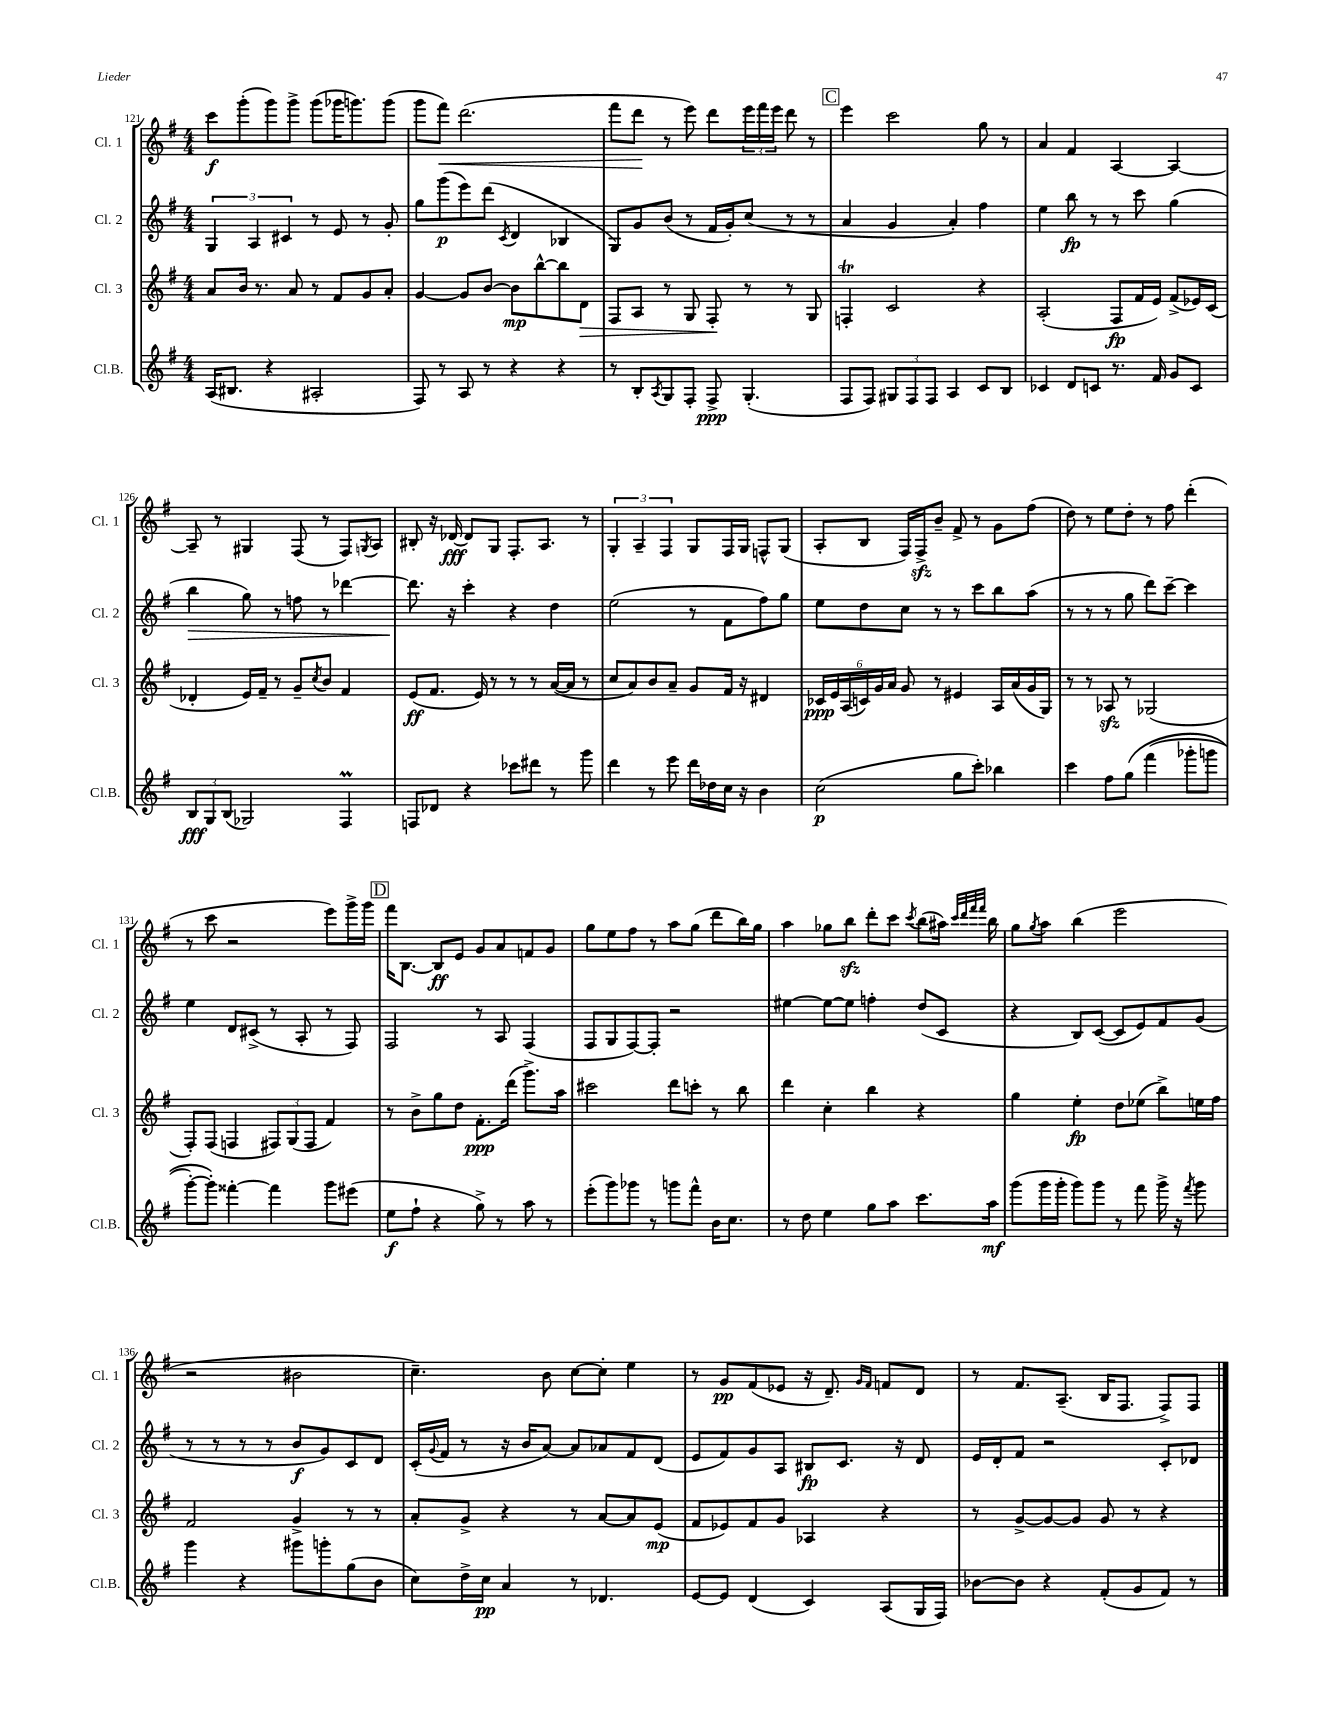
<<
\new StaffGroup <<
\new Staff = "s0" \with { instrumentName = "Cl. 1" shortInstrumentName = "Cl. 1" } {
    \clef treble \key g \major \numericTimeSignature \time 4/4
    c'''8\f g'''8-.( g'''8) g'''8-> g'''8( ges'''16 g'''8.) g'''8( |
    g'''8 fis'''8\<) d'''2.( |
    fis'''8 d'''8\! r8 e'''8) d'''8 \tuplet 3/2 { e'''16 fis'''16 e'''16 } d'''8 r8 |
    \mark \markup { \box "C" } e'''4 c'''2 g''8 r8 |
    a'4 fis'4 a4~ a4~ |
    a8-- r8 gis4 fis8( r8 fis8) \acciaccatura { g8 } a8 |
    bis8-. r16 des'16~\fff des'8 g8 fis8.-. a8. r8 |
    \tuplet 3/2 { g4-. a4-- fis4 } g8 fis16 g16 f8-^ g8( |
    a8-. b8 fis16) fis16->\sfz b'8-- fis'8-> r8 g'8 fis''8( |
    d''8) r8 e''8 d''8-. r8 fis''8 d'''4-.( |
    r8 c'''8 r2 e'''8) g'''16-> g'''16 |
    \mark \markup { \box "D" } fis'''16 b8.~ b8\ff e'8 g'8 a'8 f'8 g'8 |
    g''8 e''8 fis''8 r8 a''8 g''8( d'''8 b''16) g''16 |
    a''4 ges''8 b''8\sfz d'''8-. c'''8 \acciaccatura { c'''8 } b''8( ais''16) \grace { c'''32 d'''32 fis'''32 fis'''32 } b''16 |
    g''8 \acciaccatura { g''8 } a''8 b''4( e'''2 |
    r2 bis'2 |
    c''4.--) b'8 c''8~ c''8-. e''4 |
    r8 g'8\pp fis'8( ees'8 r16 d'8.--) \grace { g'16 fis'16 } f'8 d'8 |
    r8 fis'8. a8.--( b16 fis8. fis8->) fis8 \bar "|." |
}
\new Staff = "s1" \with { instrumentName = "Cl. 2" shortInstrumentName = "Cl. 2" } {
    \clef treble \key g \major \numericTimeSignature \time 4/4
    \tuplet 3/2 { g4 a4 cis'4 } r8 e'8 r8 g'8-. |
    g''8 g'''8\p( e'''8) d'''8( \acciaccatura { c'8 } d'4 bes4 |
    g8) g'8 b'8( r8 fis'16 g'16-.) c''8( r8 r8 |
    \mark \markup { \box "C" } a'4 g'4 a'4-.) fis''4 |
    e''4 b''8\fp r8 r8 c'''8 g''4( |
    b''4\> g''8) r8 f''8 r8 des'''4~ |
    des'''8.\! r16 c'''4-. r4 d''4 |
    e''2( r8 fis'8 fis''8) g''8 |
    e''8 d''8 c''8 r8 r8 c'''8 b''8 a''8( |
    r8 r8 r8 g''8 d'''8) c'''8~-- c'''4 |
    e''4 d'8 cis'8->( r8 a8-. r8 fis8) |
    \mark \markup { \box "D" } fis2 r8 a8 fis4( |
    fis8 g8 fis8~) fis8-. r2 |
    eis''4~ eis''8~ eis''8 f''4-. d''8( c'8 |
    r4 b8) c'8~( c'8 e'8) fis'8 g'8( |
    r8 r8 r8 r8 b'8\f g'8) c'8 d'8 |
    c'16-.( \appoggiatura { g'8 } fis'16 r8 r16 b'16 a'8~) a'8 aes'8 fis'8 d'8( |
    e'8 fis'8) g'8 a8 bis8\fp c'8. r16 d'8 |
    e'16 d'16-. fis'8 r2 c'8-. des'8 \bar "|." |
}
\new Staff = "s2" \with { instrumentName = "Cl. 3" shortInstrumentName = "Cl. 3" } {
    \clef treble \key g \major \numericTimeSignature \time 4/4
    a'8 b'16 r8. a'8 r8 fis'8 g'8 a'8-. |
    g'4~ g'8 b'8~ b'8\mp b''8~-^ b''8 d'8\> |
    fis8 a8 r8 g8 fis8-.\! r8 r8 g8 |
    \mark \markup { \box "C" } f4-.\trill c'2 r4 |
    a2-.( fis8\fp fis'16 e'16) fis'8->( ees'16) c'16( |
    des'4-. e'16) fis'16-- r8 g'8-- \acciaccatura { c''8 } b'8 fis'4 |
    e'8\ff( fis'8. e'16) r8 r8 r8 a'16~( a'16 r8 |
    c''8 a'8) b'8 a'8-- g'8 fis'16 r16 dis'4 |
    \tuplet 6/4 { ces'16\ppp e'16 a16( c'16) g'16 a'16 } g'8 r8 eis'4 a16 a'16( g'16 g16) |
    r8 r8 aes8\sfz r8 ges2( |
    fis8-.) fis8( f4 \tuplet 3/2 { fis8) g8( fis8 } fis'4) |
    \mark \markup { \box "D" } r8 b'8-> g''8 d''8 fis'8.-.\ppp d'''16( g'''8.->) a''16 |
    cis'''2 d'''8 c'''8-. r8 b''8 |
    d'''4 c''4-. b''4 r4 |
    g''4 e''4-.\fp d''8 ees''8( b''8->) e''16 fis''16 |
    fis'2 g'4-> r8 r8 |
    a'8-. g'8-> r4 r8 a'8~ a'8 e'8\mp( |
    fis'8 ees'8) fis'8 g'8 aes4 r4 |
    r8 g'8~-> g'8~ g'8 g'8 r8 r4 \bar "|." |
}
\new Staff = "s3" \with { instrumentName = "Cl.B." shortInstrumentName = "Cl.B." } {
    \clef treble \key g \major \numericTimeSignature \time 4/4
    a16( bis8. r4 ais2-. |
    fis8) r8 a8 r8 r4 r4 |
    r8 b8-. \acciaccatura { a8 } g8 fis8-. fis8->\ppp g4.-.( |
    \mark \markup { \box "C" } fis8 fis8) \tuplet 3/2 { gis8 fis8 fis8 } a4 c'8 b8 |
    ces'4 d'8 c'8 r8. fis'16 g'8 c'8 |
    \tuplet 3/2 { b8\fff g8 b8( } ges2) fis4\prall |
    f8 des'8 r4 ces'''8 dis'''8 r8 g'''8 |
    d'''4 r8 e'''8 d'''16 des''16 c''16 r16 b'4 |
    c''2\p( g''8 c'''8-.) bes''4 |
    c'''4 fis''8 g''8\( fis'''4( ges'''8-. g'''8 |
    g'''8~-.) g'''8-.\) fisis'''4~-. fisis'''4 g'''8 eis'''8( |
    \mark \markup { \box "D" } e''8\f fis''8-! r4 g''8->) r8 a''8 r8 |
    e'''8-.( g'''8) ges'''8 r8 g'''8 fis'''8-^ b'16 c''8. |
    r8 d''8 e''4 g''8 a''8 c'''8. a''16\mf |
    g'''8( g'''16 g'''16-. g'''8) g'''8 r8 fis'''8 g'''16-> r16 \acciaccatura { fis'''8 } g'''8 |
    g'''4 r4 gis'''8 g'''8-. g''8( b'8 |
    c''8) d''16-> c''16\pp a'4 r8 des'4. |
    e'8~ e'8 d'4( c'4) a8( g16 fis16) |
    bes'8~ bes'8 r4 fis'8-.( g'8 fis'8) r8 \bar "|." |
}
>>
>>
\layout { \context { \Score currentBarNumber = #121 } }
